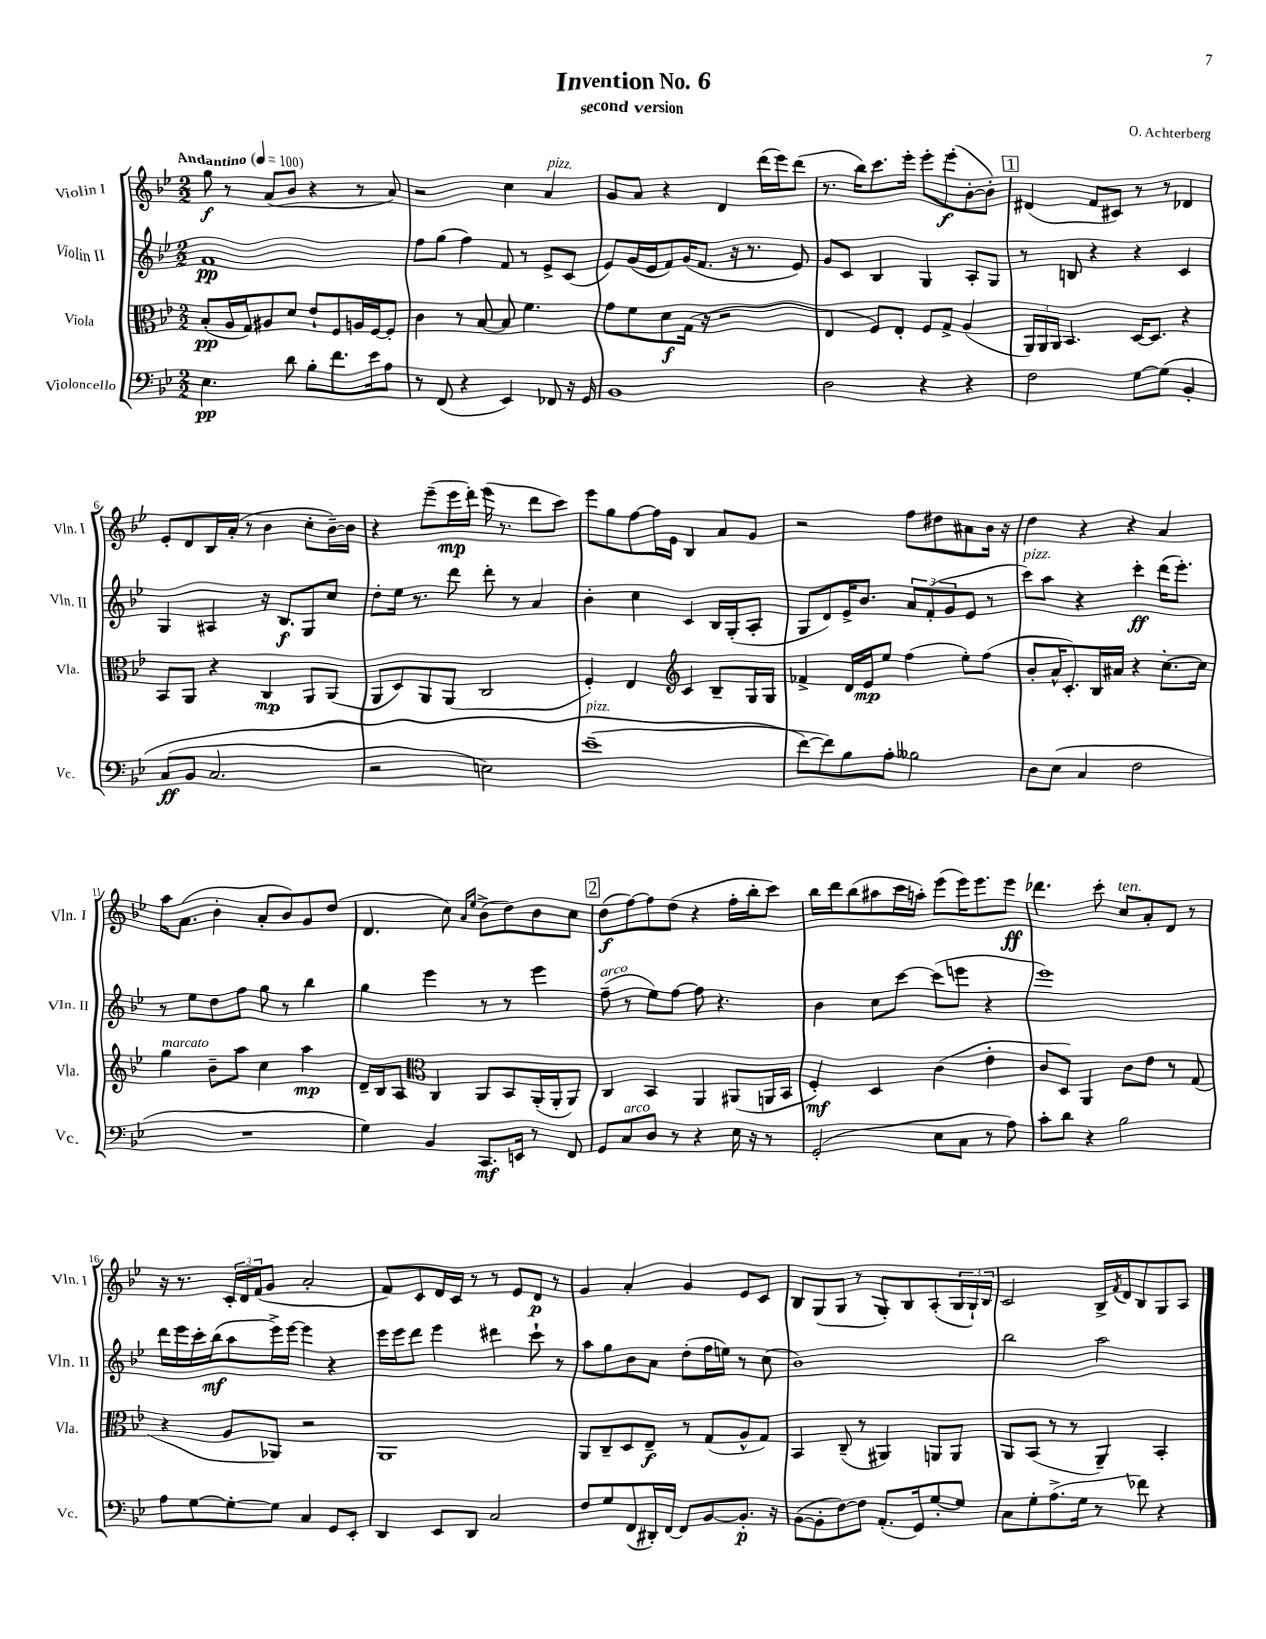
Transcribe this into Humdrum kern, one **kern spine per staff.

**kern	**kern	**kern	**kern
*staff4	*staff3	*staff2	*staff1
*clefF4	*clefC3	*clefG2	*clefG2
*k[b-e-]	*k[b-e-]	*k[b-e-]	*k[b-e-]
*M2/2	*M2/2	*M2/2	*M2/2
*MM100	*MM100	*MM100	*MM100
4.E-\	(8B-'/L	1f	8gg\
.	16A/L	.	8r
.	16G/J)	.	.
.	8A#/	.	(8a/L
8d\	8d/J	.	8b-/J
8B-'\L	8e-`/L	.	4r
8.f\	8F/	.	.
.	16A/L	.	8r
16e-\k	[16F/J	.	.
8A\J	8F'/]J	.	8a/)
=	=	=	=
8r	4c\	8ff\L	2r
(8FF/	.	(8gg\J	.
4r	8r	4ff\)	.
.	[8B-/	.	.
4EE-/)	8B-/]	8f/	4cc\
.	4.f\	8r	.
8FF-/	.	8e-^/L	4a/
16r	.	(8c/J	.
16GG/	.	.	.
=	=	=	=
1BB-	8g\L	8e-/L)	8g/L
.	8f\	(16g/L	8a/J
.	.	16e-/J	.
.	8d\	8f/)	4r
.	(16G\Jk	(16g/K	.
.	16r	8.f/J	.
.	2r	.	4d/
.	.	16r	.
.	.	8.r	.
.	.	.	(16ddd\LL
.	.	.	16eee-\J)
.	.	8e-/)	(8ddd\J
=	=	=	=
2D\	4E-/	8g/L	8.r
.	.	8c/J	.
.	.	.	16bb-\LK)
.	8F/L)	4B-/	8.ccc\
.	8E-'/J	.	.
.	.	.	16eee-'\Jk
4r	8F/L	4G/	8eee-'\L
.	8G^/J	.	(8eee-'\
4r	(4A/	8A'/L	[8b-'\
.	.	8G/J	8b-'\]J)
=	=	=	=
2F\	24AA/LL)	8r	(4d#/
.	24AA/	.	.
.	24AA/JJ	.	.
.	4.BB-/	8B/	.
.	.	4r	8f/L
.	.	.	8c#/J)
[8G\L	[16D/LK	4r	8r
.	8.D/]J	.	.
&(8G\]J	.	.	8r
4BB-'/	4r	4c/	4d-/
=	=	=	=
(8C/L	8BB-/L	4G/	8e-'/L
8BB-/J	8AA/J	.	8d/
2.C/	4r	4A#/	16B-/L
.	.	.	(16a'/JJ
.	.	.	8r
.	4C/	16r	4b-\
.	.	8.B-/L	.
.	8AA/L	8G/	8cc'\L
.	(8AA/J	8cc/J	[16b-~\L)
.	.	.	16b-\]JJ
=	=	=	=
2r	8AA/L	8dd'\L	4r
.	8D/)	16ee-\Jk	.
.	.	8.r	.
.	8AA/	.	(8eee-~\L
.	(8AA/J	8ddd\	16eee-\L
.	.	.	16ddd'\JJ)
2E\)	2C/	8ddd'\	(16eee-\
.	.	.	8.r
.	.	8r	.
.	.	4a/	8ddd\L
.	.	.	8ccc\J)
=	=	=	=
(1e-~	4F'/)	4b-'\	8eee-\L
.	.	.	8gg\
.	4E-/	4cc\	[8ff\
.	.	.	16ff\]L
.	.	.	16e-\JJ
*	*clefG2	*	*
.	4c/	4c/	4B-/
.	8B-~/L	16B-/LL	8a/L
.	.	(16G'/J	.
.	16G/L	8A'/J	8g/J
.	16G/JJ	.	.
=	=	=	=
[8f\L&)	4f-^/	8G/L	2r
8f\])	.	8d/)	.
8B-\	16d/LL	16e-^/K	.
.	16e-/J	8.b-/J	.
8A'\J	8ee-/J	.	.
2B--\	(4ff\	12a/L	8ff\L
.	.	(12f'/	.
.	.	.	8dd#\
.	.	12g/	.
.	8ee-'\L)	8e-/J	8a#\
.	(8ff\J	8r	16b-\Jk
.	.	.	16r
=	=	=	=
8D\L	8b-'/L	8ccc\L)	4dd\
(8E-\J	16a^^/K	8aa\J	.
.	8.c'/)	.	.
4C/	.	4r	4r
.	16B-/L	.	.
.	16a#/JJ	.	.
2F\	4r	4ccc'\	4r
.	[8.cc'\L	(16ddd\LK	4a/
.	.	8.eee-'\J)	.
.	16cc\]Jk	.	.
=	=	=	=
1r	4gg\	8r	16aa\LK
.	.	.	(8.a\J
.	.	8ee-\L	.
.	8b-~\L	8dd\	4b-'\
.	8aa\J	8ff\J	.
.	4cc\	8gg\	8a'/L
.	.	8r	8b-/)
.	4aa\	4bb-\	8g/
.	.	.	(8dd/J
=	=	=	=
4G\)	16d~/LL	4gg\	4.d/
.	16B-/J	.	.
.	8A/J	.	.
*	*clefC3	*	*
4BB-/	4C/	4eee-\	.
.	.	.	8cc\)
.	.	.	16qqa/LL
.	.	.	16qqee-/JJ
8.CC/L	8AA/L	8r	(8b-^\L
.	8BB-/	8r	8dd\)
16EE/Jk	.	.	.
8r	(16AA'/L	4eee-\	8b-\
.	16AA'/J	.	.
8FF/	8AA/J)	.	8cc\J
=	=	=	=
8GG/L	4C/	(8ff~\	(8dd\L
8C/	.	8r	[8ff\)
8D/J	4BB-/	8ee-\L)	8ff\]
8r	.	[8ff\J	(8dd\J
4r	4AA/	8ff\]	4r
.	.	4.r	.
16E-\	(8AA#/L	.	16ff'\LL
16r	.	.	16bb-'\J
8r	16AA/L	.	8ccc\J)
.	16BB-/JJ	.	.
=	=	=	=
(2GG'/	4F'/)	4b-\	16bb-\LL
.	.	.	16ddd\J
.	.	.	(8bb-\
.	4D/	8cc\L	8aa#\
.	.	[8ccc\J	16ccc\L
.	.	.	16aa'\JJ)
8E-\L	(4c\	(8ccc\]L	(8eee-\L
8C\J	.	8eee\J	16eee-\K)
.	.	.	8.eee-\
8r	4e-'\	4r	.
8A\)	.	.	8eee-\J
=	=	=	=
8c'\L	8c/L	1eee-)	4.ddd-\
8d\J	8D/J)	.	.
4r	4AA/	.	.
.	.	.	8ccc'\
2B-\	8c\L	.	8cc/L
.	8e-\J	.	8a'/
.	8r	.	8d/J
.	(8G/	.	8r
=	=	=	=
8A\L	4r	16ddd\LL	16r
.	.	16eee-\	8.r
[8G\	.	16ccc'\	.
.	.	(16bb-\J	.
8G'\_	8A/L	8aa\	24c'/LL
.	.	.	24d/
.	.	.	(24f/J
8G\]J	8AA-/J)	16eee-^\L)	8g/J
.	.	[16eee-\JJ	.
4C/	2r	4eee-\]	2a'/
8GG/L	.	4r	.
8EE-'/J	.	.	.
=	=	=	=
4DD/	1AA	16eee-\LL	8f/L)
.	.	16eee-\J	.
.	.	8ddd\J	8c/
8EE-/L	.	4eee-\	16d/L
.	.	.	16c/JJ
8DD/J	.	.	8r
2C/	.	4ddd#\	8r
.	.	.	8e-/L
.	.	8ccc`\	8d/J
.	.	8r	8r
=	=	=	=
8F/L	8AA/L	8aa\L	4g/
8G/	8C~/	8gg\	.
(8FF/	8D/	8b-\	4a'/
16DD#'/L)	8E-~/J	8a\J	.
[16FF/JJ	.	.	.
8FF/]L	8r	(8dd'\L	4g/
[8BB-/	(8G/L	16ff\L	.
.	.	16ee\JJ)	.
8.BB-'/]J	8A^^/	8r	8e-/L
.	8G/J)	(8cc\	8c/J
16r	.	.	.
=	=	=	=
([8BB-\L	4BB-/	1b-)	8B-/L
8BB-'\]	.	.	(8G/
[8F\)	(8C~/	.	8G/J
8F\]J	8r	.	8r
(8.AA'/L	4AA#/)	.	8G'/L)
.	.	.	8B-/
16GG/k)	.	.	.
[8G'/	8AA/L	.	(8A'/
8G/]J	8AA/J	.	24G/L
.	.	.	24G`/)
.	.	.	24B-/JJ
=	=	=	=
8C\L	8AA/L	2bb-\	2c/
8G'\	(8BB-/J	.	.
(8.A^\	8r	.	.
.	8r	.	.
16G\Jk	.	.	.
8r	4AA~/)	2aa\	16B-^/LL
.	.	.	8qf/
.	.	.	16d/J
8f-\)	.	.	8B-/
4r	4BB-'/	.	8G/
.	.	.	8A/J
==	==	==	==
*-	*-	*-	*-
